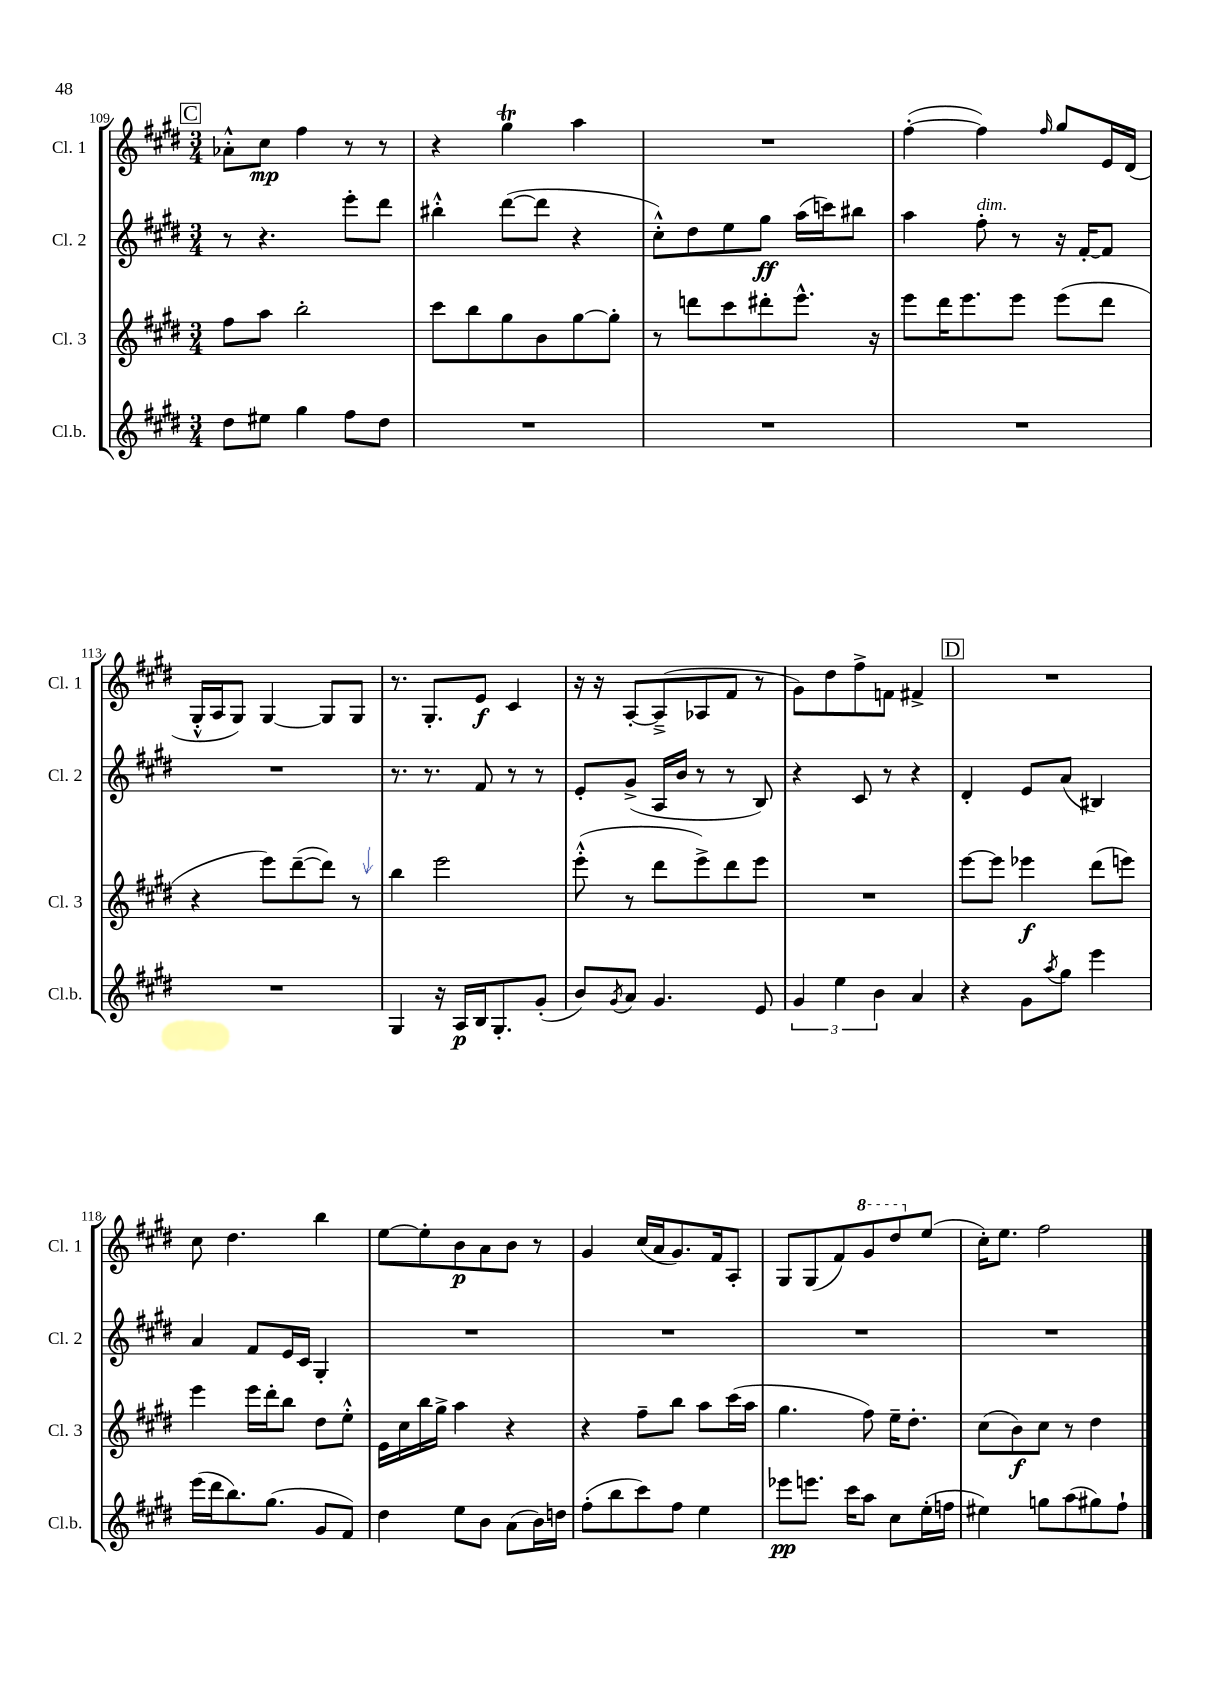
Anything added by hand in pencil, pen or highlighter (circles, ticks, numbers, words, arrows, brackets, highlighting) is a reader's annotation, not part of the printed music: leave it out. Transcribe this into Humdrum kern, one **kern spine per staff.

**kern	**dynam	**kern	**dynam	**kern	**dynam	**kern	**dynam
*part4	*part4	*part3	*part3	*part2	*part2	*part1	*part1
*staff4	*staff4	*staff3	*staff3	*staff2	*staff2	*staff1	*staff1
*I"Cl.b.	*	*I"Cl. 3	*	*I"Cl. 2	*	*I"Cl. 1	*
*I'Cl.b.	*	*I'Cl. 3	*	*I'Cl. 2	*	*I'Cl. 1	*
*clefG2	*	*clefG2	*	*clefG2	*	*clefG2	*
*k[f#c#g#d#]	*	*k[f#c#g#d#]	*	*k[f#c#g#d#]	*	*k[f#c#g#d#]	*
*M3/4	*	*M3/4	*	*M3/4	*	*M3/4	*
!!LO:REH:place=s1:t=C
=109	=109	=109	=109	=109	=109	=109	=109
8dd#\L	.	8ff#\L	.	8r	.	8a-X'^^\L	.
8ee#X\J	.	8aa\J	.	4.r	.	8cc#\J	mp
4gg#\	.	2bb'\	.	.	.	4ff#\	.
8ff#\L	.	.	.	8eee'\L	.	8r	.
8dd#\J	.	.	.	8ddd#\J	.	8r	.
=110	=110	=110	=110	=110	=110	=110	=110
2.r	.	8ccc#\L	.	4bb#X'^^\	.	4r	.
.	.	8bb\	.	.	.	.	.
.	.	8gg#\	.	([8ddd#\L	.	4gg#t\	.
.	.	8b\	.	8ddd#\J]	.	.	.
.	.	[8gg#\	.	4r	.	4aa\	.
.	.	8gg#'\J]	.	.	.	.	.
=111	=111	=111	=111	=111	=111	=111	=111
2.r	.	8r	.	8cc#'^^\L)	.	2.r	.
.	.	8dddn\L	.	8dd#\	.	.	.
.	.	8ccc#\	.	8ee\	.	.	.
.	.	8ddd#X'\	.	8gg#\J	ff	.	.
.	.	8.eee^^\J	.	(16aa\LL	.	.	.
.	.	.	.	16cccn\J)	.	.	.
.	.	.	.	8bb#X\J	.	.	.
.	.	16r	.	.	.	.	.
=112	=112	=112	=112	=112	=112	=112	=112
2.r	.	8eee\L	.	4aa\	.	([4ff#'\	.
.	.	16ddd#\K	.	.	.	.	.
.	.	8.eee\	.	.	.	.	.
!	!	!	!	!LO:TX:a:i:t=dim.	!	!	!
.	.	.	.	8ff#'\	.	4ff#\])	.
.	.	8eee\J	.	8r	.	.	.
.	.	.	.	.	.	16qqff#/	.
.	.	(8eee\L	.	16r	.	8gg#/L	.
.	.	.	.	[16f#'/KL	.	.	.
.	.	8ddd#\J	.	8f#/J]	.	16e/L	.
.	.	.	.	.	.	(16d#/JJ	.
!!LO:LB:g=z
=113	=113	=113	=113	=113	=113	=113	=113
2.r	.	4r	.	2.r	.	16G#'^^/LL	.
.	.	.	.	.	.	16A/J	.
.	.	.	.	.	.	8G#/J)	.
.	.	8eee\L)	.	.	.	[4G#/	.
.	.	([8ddd#~\	.	.	.	.	.
.	.	8ddd#\J])	.	.	.	8G#/L]	.
.	.	8r	.	.	.	8G#/J	.
=114	=114	=114	=114	=114	=114	=114	=114
4G#/	.	4bb\	.	8.r	.	8.r	.
.	.	.	.	8.r	.	8.G#'/L	.
16r	.	2eee\	.	.	.	.	.
16A/LL	p	.	.	.	.	.	.
16B/J	.	.	.	8f#/	.	8e/J	f
8.G#'/	.	.	.	.	.	.	.
.	.	.	.	8r	.	4c#/	.
(8g#'/J	.	.	.	8r	.	.	.
=115	=115	=115	=115	=115	=115	=115	=115
8b/L)	.	(8eee'^^\	.	8e'/L	.	16r	.
.	.	.	.	.	.	16r	.
8qg#/	.	.	.	.	.	.	.
8a/J	.	8r	.	(8g#^/J	.	[8A'/L	.
4.g#/	.	8ddd#\L	.	16A/LL	.	(8A~^/]	.
.	.	.	.	16b/JJ	.	.	.
.	.	8eee^\)	.	8r	.	8A-X/	.
.	.	8ddd#\	.	8r	.	8f#/J	.
8e/	.	8eee\J	.	8B/)	.	8r	.
=116	=116	=116	=116	=116	=116	=116	=116
6g#/	.	2.r	.	4r	.	8g#\L)	.
.	.	.	.	.	.	8dd#\	.
6ee\	.	.	.	.	.	.	.
.	.	.	.	8c#/	.	8ff#^\	.
6b\	.	.	.	.	.	.	.
.	.	.	.	8r	.	8fn\J	.
4a/	.	.	.	4r	.	4f#X^/	.
!!LO:REH:place=s1:t=D
=117	=117	=117	=117	=117	=117	=117	=117
4r	.	[8eee\L	.	4d#'/	.	2.r	.
.	.	8eee\J]	.	.	.	.	.
8g#\L	.	4eee-X\	f	8e/L	.	.	.
8qaa/	.	.	.	.	.	.	.
8gg#\J	.	.	.	(8a/J	.	.	.
4eee\	.	(8ddd#\L	.	4B#X/)	.	.	.
.	.	8eeen\J)	.	.	.	.	.
!!LO:LB:g=z
=118	=118	=118	=118	=118	=118	=118	=118
(16eee\LL	.	4eee\	.	4a/	.	8cc#\	.
16ddd#\J	.	.	.	.	.	.	.
8.bb\)	.	.	.	.	.	4.dd#\	.
.	.	16eee\LL	.	8f#/L	.	.	.
(8.gg#\J	.	16ddd#'\J	.	.	.	.	.
.	.	8bb\J	.	16e/L	.	.	.
.	.	.	.	16c#/JJ	.	.	.
8g#/L	.	8dd#\L	.	4G#'/	.	4bb\	.
8f#/J)	.	8ee'^^\J	.	.	.	.	.
=119	=119	=119	=119	=119	=119	=119	=119
4dd#\	.	16e\LL	.	2.r	.	[8ee\L	.
.	.	16cc#\	.	.	.	.	.
.	.	16bb\	.	.	.	8ee'\]	.
.	.	16gg#^\JJ	.	.	.	.	.
8ee\L	.	4aa\	.	.	.	8b\	p
8b\J	.	.	.	.	.	8a\	.
(8a\L	.	4r	.	.	.	8b\J	.
16b\L)	.	.	.	.	.	8r	.
16ddn\JJ	.	.	.	.	.	.	.
=120	=120	=120	=120	=120	=120	=120	=120
(8ff#'\L	.	4r	.	2.r	.	4g#/	.
8bb\	.	.	.	.	.	.	.
8ccc#\)	.	8ff#~\L	.	.	.	(16cc#/LL	.
.	.	.	.	.	.	16a/J	.
8ff#\J	.	8bb\J	.	.	.	8.g#/)	.
4ee\	.	8aa\L	.	.	.	.	.
.	.	.	.	.	.	16f#/k	.
.	.	(16ccc#\L	.	.	.	8A'/J	.
.	.	16aa\JJ	.	.	.	.	.
=121	=121	=121	=121	=121	=121	=121	=121
8eee-X\L	pp	4.gg#\	.	2.r	.	8G#/L	.
8.eeen\J	.	.	.	.	.	(8G#/	.
.	.	.	.	.	.	8f#/)	.
16ccc#\KL	.	.	.	.	.	.	.
*	*	*	*	*	*	*8va	*
8aa\J	.	8ff#\)	.	.	.	8gg#/	.
8cc#\L	.	16ee~\KL	.	.	.	8ddd#/	.
.	.	8.dd#'\J	.	.	.	.	.
*	*	*	*	*	*	*X8va	*
(16ee'\L	.	.	.	.	.	(8ee/J	.
16ffn\JJ	.	.	.	.	.	.	.
=122	=122	=122	=122	=122	=122	=122	=122
4ee#X\)	.	(8cc#\L	.	2.r	.	16cc#'\KL)	.
.	.	.	.	.	.	8.ee\J	.
.	.	8b\)	f	.	.	.	.
8ggn\L	.	8cc#\J	.	.	.	2ff#\	.
(8aa\	.	8r	.	.	.	.	.
8gg#X\)	.	4dd#\	.	.	.	.	.
8ff#`\J	.	.	.	.	.	.	.
==	==	==	==	==	==	==	==
*-	*-	*-	*-	*-	*-	*-	*-
